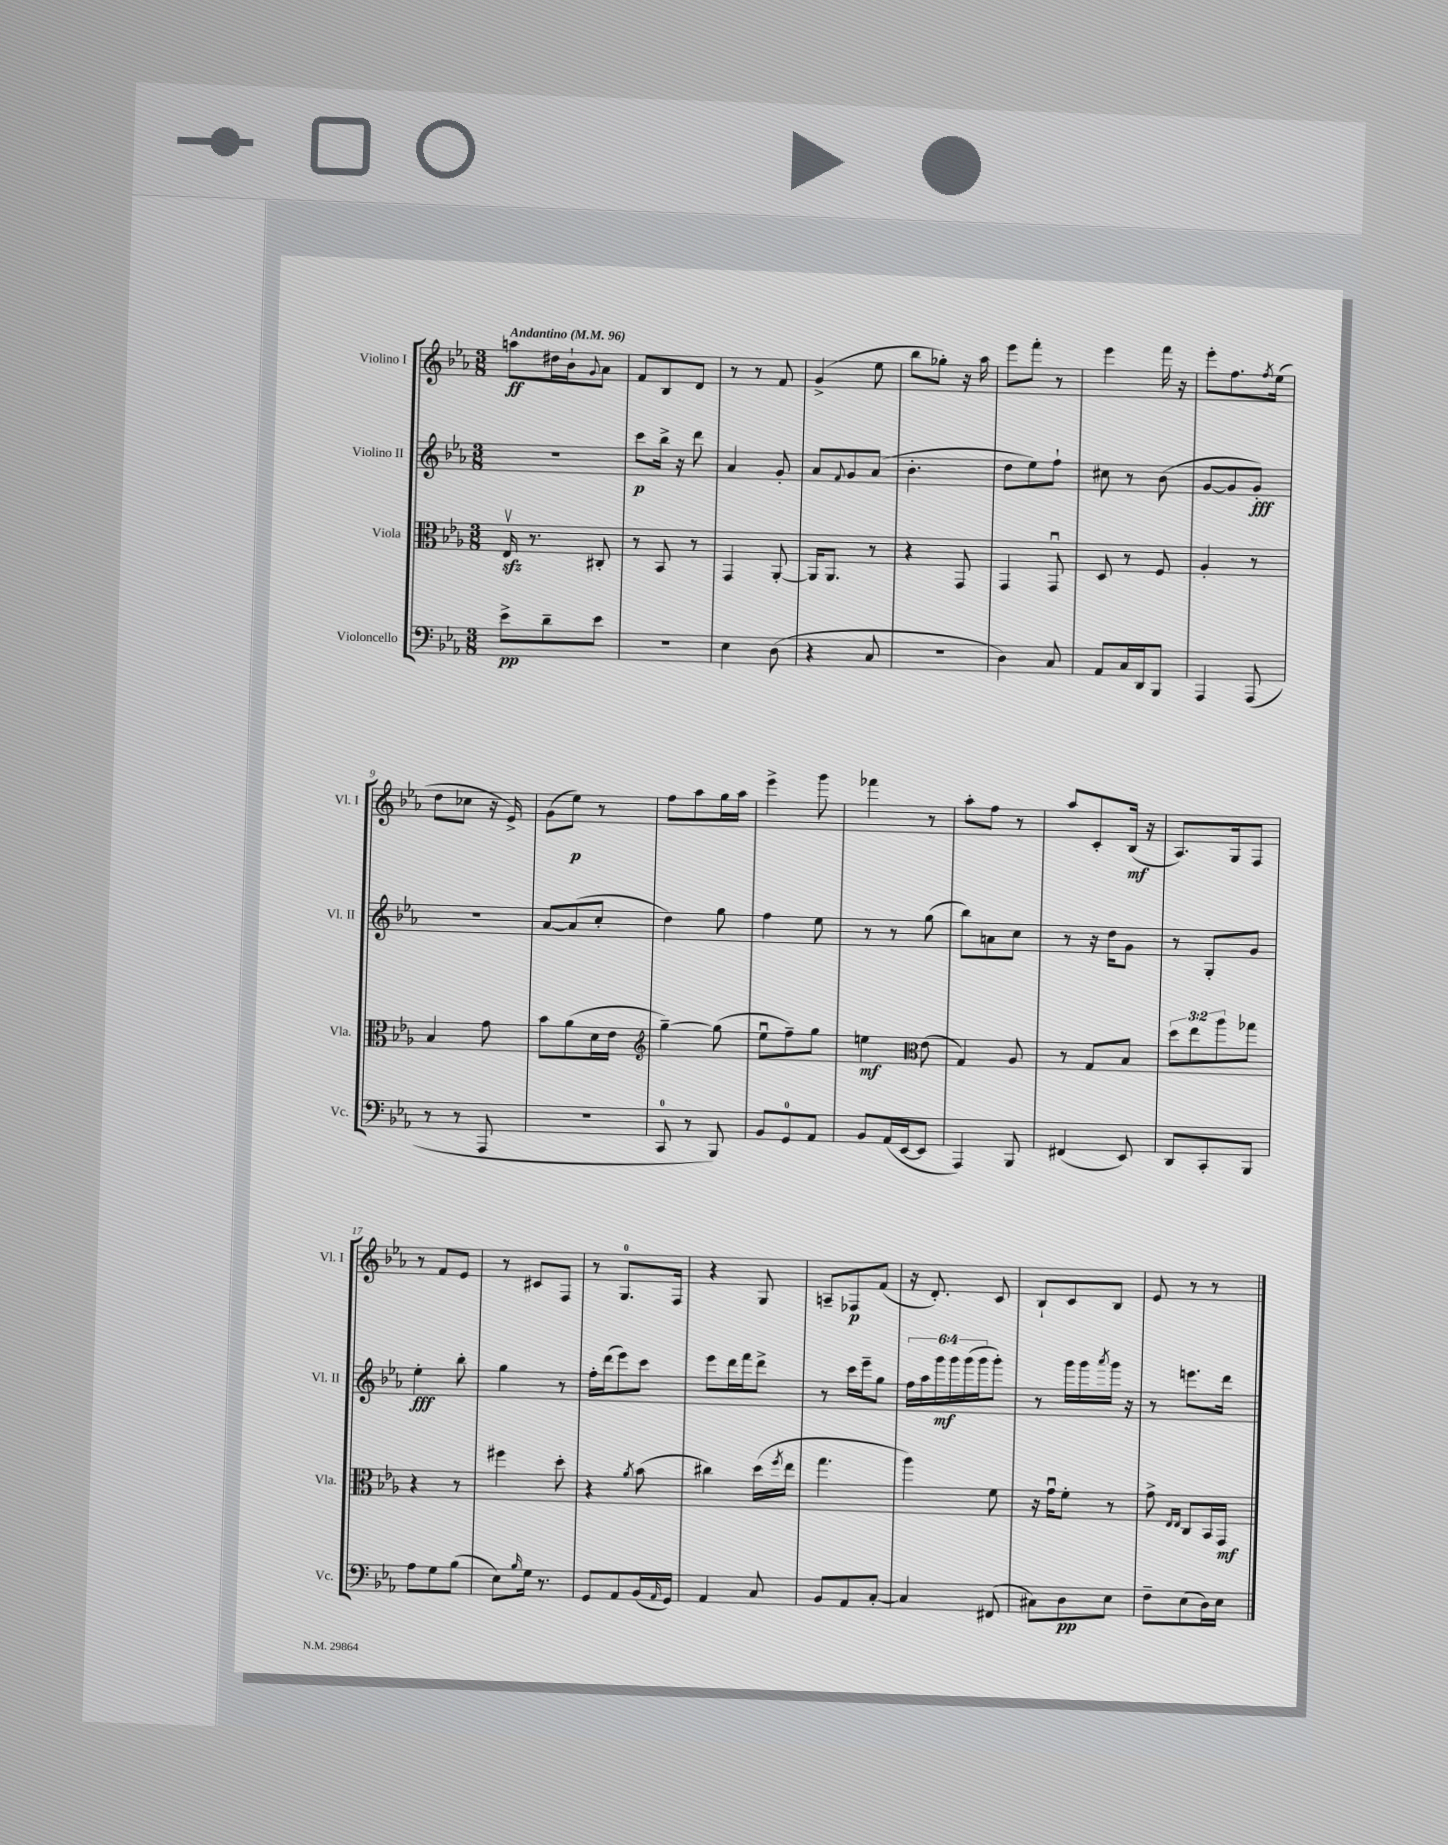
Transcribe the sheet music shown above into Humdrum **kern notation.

**kern	**dynam	**kern	**dynam	**kern	**dynam	**kern	**dynam
*part4	*part4	*part3	*part3	*part2	*part2	*part1	*part1
*staff4	*staff4	*staff3	*staff3	*staff2	*staff2	*staff1	*staff1
*I"Violoncello	*	*I"Viola	*	*I"Violino II	*	*I"Violino I	*
*I'Vc.	*	*I'Vla.	*	*I'Vl. II	*	*I'Vl. I	*
*clefF4	*	*clefC3	*	*clefG2	*	*clefG2	*
*k[b-e-a-]	*	*k[b-e-a-]	*	*k[b-e-a-]	*	*k[b-e-a-]	*
*M3/8	*	*M3/8	*	*M3/8	*	*M3/8	*
*MM96	*	*MM96	*	*MM96	*	*MM96	*
=1	=1	=1	=1	=1	=1	=1	=1
!	!	!	!	!	!	!LO:TX:a:B:t=Andantino	!
8e-^\L	pp	16E-zzv/	.	4.r	.	8aan\L	ff
.	.	8.r	.	.	.	.	.
8d~\	.	.	.	.	.	16dd#X\L	.
.	.	.	.	.	.	16b-`\J	.
.	.	.	.	.	.	8qqg/	.
8e-\J	.	8C#X'/	.	.	.	8a-\J	.
=2	=2	=2	=2	=2	=2	=2	=2
4.r	.	8r	.	8ccc\L	p	8f/L	.
.	.	8BB-/	.	16bb-^\Jk	.	8B-/	.
.	.	.	.	16r	.	.	.
.	.	8r	.	8ddd\	.	8d/J	.
=3	=3	=3	=3	=3	=3	=3	=3
4E-\	.	4GG/	.	4a-/	.	8r	.
.	.	.	.	.	.	8r	.
(8D\	.	[8AA-'/	.	8g'/	.	8f/	.
=4	=4	=4	=4	=4	=4	=4	=4
4r	.	16AA-/KL]	.	8a-/L	.	(4g^/	.
.	.	8.AA-/J	.	.	.	.	.
.	.	.	.	8qqf/	.	.	.
.	.	.	.	8g/	.	.	.
8C/	.	8r	.	(8a-/J	.	8ee-\	.
=5	=5	=5	=5	=5	=5	=5	=5
4.r	.	4r	.	4.b-'\	.	8bb-\L	.
.	.	.	.	.	.	8gg-X'\J)	.
.	.	8GG/	.	.	.	16r	.
.	.	.	.	.	.	16aa-\	.
=6	=6	=6	=6	=6	=6	=6	=6
4D\)	.	4GG/	.	8dd\L	.	8eee-\L	.
.	.	.	.	8ee-\)	.	8fff'\J	.
8C/	.	8GGu/	.	8ff`\J	.	8r	.
=7	=7	=7	=7	=7	=7	=7	=7
8AA-/L	.	8D/	.	8cc#X\	.	4eee-\	.
16C/L	.	8r	.	8r	.	.	.
16DD/J	.	.	.	.	.	.	.
8BBB-/J	.	8F/	.	(8b-\	.	16fff\	.
.	.	.	.	.	.	16r	.
=8	=8	=8	=8	=8	=8	=8	=8
4AAA-/	.	4A-'/	.	[8g/L	.	8eee-'\L	.
.	.	.	.	8g/]	.	8.ff\	.
(8AAA-/	.	8r	.	8g'/J)	fff	.	.
.	.	.	.	.	.	8qff/	.
.	.	.	.	.	.	(16ee-\Jk	.
!!LO:LB:g=z
=9	=9	=9	=9	=9	=9	=9	=9
8r	.	4B-/	.	4.r	.	8dd\L	.
8r	.	.	.	.	.	8cc-X\J	.
8AAA-/	.	8g\	.	.	.	16r	.
.	.	.	.	.	.	16e-^/)	.
=10	=10	=10	=10	=10	=10	=10	=10
4.r	.	8b-\L	.	[8a-/L	.	(8g\L	.
.	.	(8a-\	.	(8a-/]	.	8ee-\J)	p
.	.	16d\L	.	8cc'/J	.	8r	.
.	.	16e-\JJ	.	.	.	.	.
=11	=11	=11	=11	=11	=11	=11	=11
*	*	*clefG2	*	*	*	*	*
8CC/	.	[4gg~\)	.	4dd\)	.	8ff\L	.
8r	.	.	.	.	.	8aa-\	.
8BBB-/)	.	(8gg\]	.	8gg\	.	16gg\L	.
.	.	.	.	.	.	16aa-\JJ	.
=12	=12	=12	=12	=12	=12	=12	=12
8BB-/L	.	8ee-u\L	.	4ff\	.	4eee-^\	.
8GG/	.	8ff~\)	.	.	.	.	.
8AA-/J	.	8gg\J	.	8ee-\	.	8ggg\	.
=13	=13	=13	=13	=13	=13	=13	=13
8BB-/L	.	4een\	mf	8r	.	4fff-X\	.
(16AA-/L	.	.	.	8r	.	.	.
[16EE-/J	.	.	.	.	.	.	.
*	*	*clefC3	*	*	*	*	*
8EE-/J]	.	(8e-\	.	(8gg\	.	8r	.
=14	=14	=14	=14	=14	=14	=14	=14
4AAA-/)	.	4G/)	.	8bb-\L)	.	8aa-'\L	.
.	.	.	.	8an\	.	8ff\J	.
8BBB-/	.	8A-/	.	8cc\J	.	8r	.
=15	=15	=15	=15	=15	=15	=15	=15
(4FF#X/	.	8r	.	8r	.	8aa-/L	.
.	.	8G/L	.	16r	.	8c'/	.
.	.	.	.	16dd\KL	.	.	.
8EE-/)	.	8B-/J	.	8g\J	.	(16B-/Jk	mf
.	.	.	.	.	.	16r	.
=16	=16	=16	=16	=16	=16	=16	=16
8DD/L	.	12dd\L	.	8r	.	8.A-/L)	.
.	.	12ee-\	.	.	.	.	.
8CC'/	.	.	.	8G'/L	.	.	.
.	.	12aa-\	.	.	.	.	.
.	.	.	.	.	.	16G/k	.
8BBB-/J	.	8gg-X\J	.	8g/J	.	8F/J	.
!!LO:LB:g=z
=17	=17	=17	=17	=17	=17	=17	=17
8A-\L	.	4r	.	4ee-'\	fff	8r	.
8G\	.	.	.	.	.	8f/L	.
(8B-\J	.	8r	.	8bb-'\	.	8e-/J	.
=18	=18	=18	=18	=18	=18	=18	=18
8E-\L)	.	4ff#X\	.	4gg\	.	8r	.
16qqB-/	.	.	.	.	.	.	.
16G\Jk	.	.	.	.	.	8c#X/L	.
8.r	.	.	.	.	.	.	.
.	.	8dd'\	.	8r	.	8F/J	.
=19	=19	=19	=19	=19	=19	=19	=19
8GG/L	.	4r	.	16ff'\LL	.	8r	.
.	.	.	.	(16ddd\J	.	.	.
8AA-/	.	.	.	8eee-\)	.	8.G/L	.
.	.	8qa-/	.	.	.	.	.
(16BB-/L	.	(8b-\	.	8ccc\J	.	.	.
16qqAA-/	.	.	.	.	.	.	.
16GG/JJ)	.	.	.	.	.	16F/Jk	.
=20	=20	=20	=20	=20	=20	=20	=20
4AA-/	.	4cc#X\)	.	8eee-\L	.	4r	.
.	.	.	.	16ddd\L	.	.	.
.	.	.	.	16fff\J	.	.	.
8C/	.	(16dd\LL	.	8ddd^\J	.	8G/	.
.	.	8qff/	.	.	.	.	.
.	.	16ee-\JJ	.	.	.	.	.
=21	=21	=21	=21	=21	=21	=21	=21
8BB-/L	.	4.gg\	.	8r	.	8An~/L	.
8AA-/	.	.	.	16ccc\LL	.	8F-X/	p
.	.	.	.	16eee-~\J	.	.	.
[8C'/J	.	.	.	8gg\J	.	(8f/J	.
=22	=22	=22	=22	=22	=22	=22	=22
4C/]	.	4aa-\)	.	24ff\LL	.	16r	.
.	.	.	.	24aa-\	.	.	.
.	.	.	.	.	.	8.d'/)	.
.	.	.	.	24ggg\	mf	.	.
.	.	.	.	24ggg\	.	.	.
.	.	.	.	(24ggg\	.	.	.
.	.	.	.	24ggg\J	.	.	.
(8FF#X/	.	8f\	.	8ggg'\J)	.	8c/	.
=23	=23	=23	=23	=23	=23	=23	=23
8C#X\L)	.	16r	.	8r	.	8B-`/L	.
.	.	16gu\KL	.	.	.	.	.
8D\	pp	8f'\J	.	16ggg\LL	.	8c/	.
.	.	.	.	16ggg\	.	.	.
.	.	.	.	8qaaa-/	.	.	.
8E-\J	.	8r	.	16ggg\JJ	.	8B-/J	.
.	.	.	.	16r	.	.	.
=24	=24	=24	=24	=24	=24	=24	=24
8F~\L	.	8g^\	.	8r	.	8e-/	.
.	.	16qqE-/LL	.	.	.	.	.
.	.	16qqE-/JJ	.	.	.	.	.
(8E-\	.	8C/L	.	8.eeen\L	.	8r	.
16D\L)	.	16BB-/L	.	.	.	8r	.
16E-\JJ	.	16GG/JJ	mf	16ddd\Jk	.	.	.
==	==	==	==	==	==	==	==
*-	*-	*-	*-	*-	*-	*-	*-
